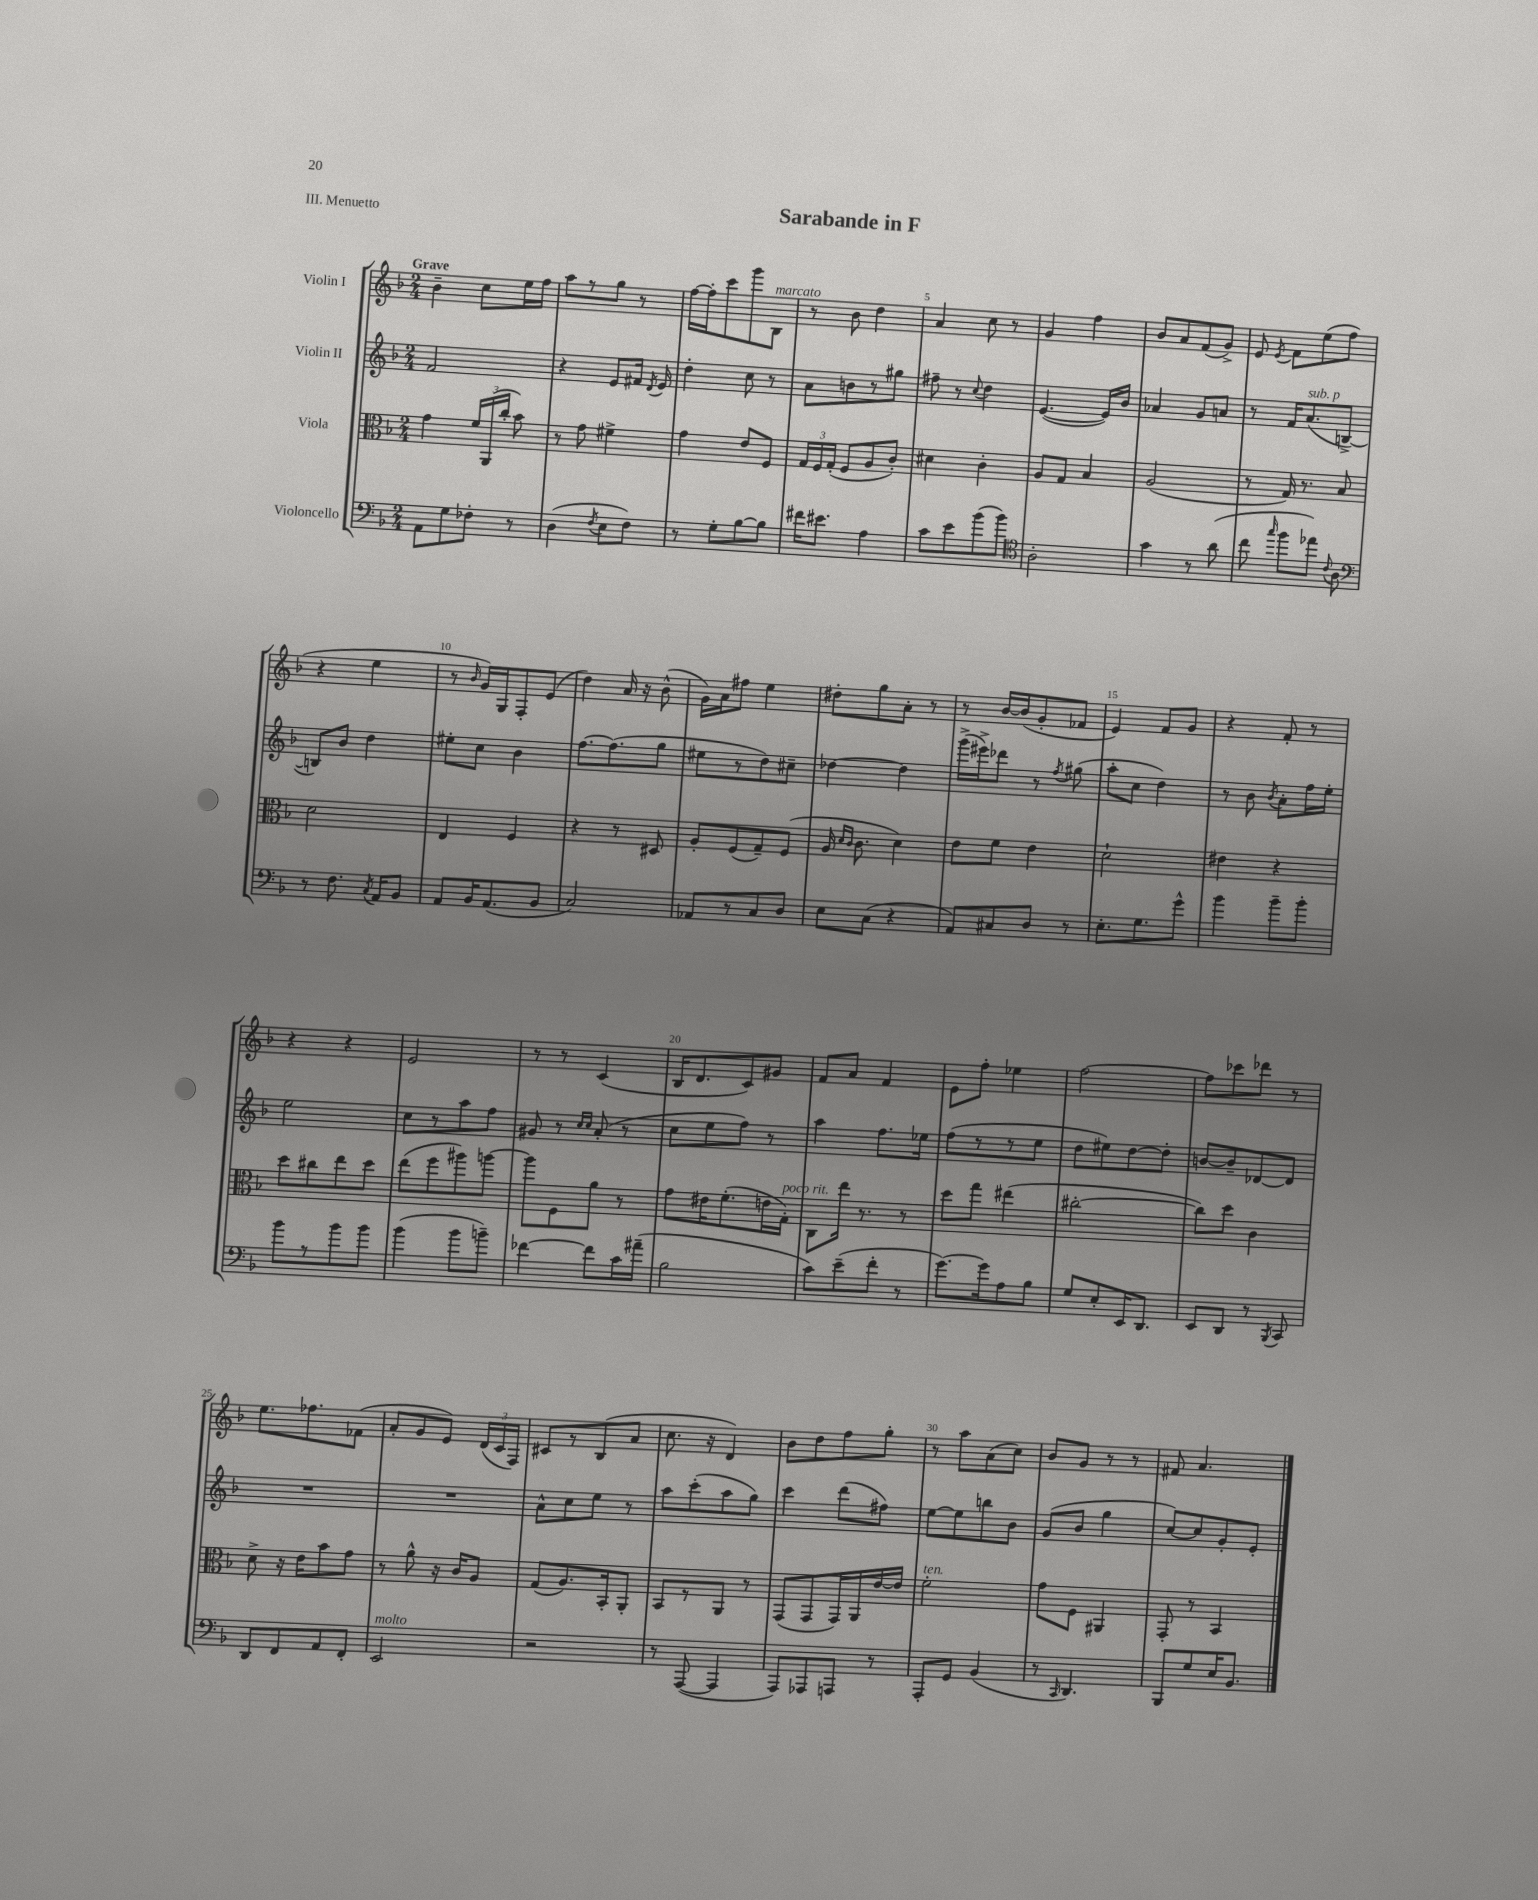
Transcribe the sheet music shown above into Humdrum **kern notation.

**kern	**kern	**kern	**kern
*part4	*part3	*part2	*part1
*staff4	*staff3	*staff2	*staff1
*I"Violoncello	*I"Viola	*I"Violin II	*I"Violin I
*clefF4	*clefC3	*clefG2	*clefG2
*k[b-]	*k[b-]	*k[b-]	*k[b-]
*M2/4	*M2/4	*M2/4	*M2/4
=1	=1	=1	=1
!	!	!	!LO:TX:a:B:t=Grave
8AA\L	4g\	2f/	4b-~\
8G\	.	.	.
8F-X'\J	24f/LL	.	8cc\L
.	(24AA/	.	.
.	24cc'/JJ	.	.
8r	8b-\)	.	16ee\L
.	.	.	16ff\JJ
=2	=2	=2	=2
(4D\	8r	4r	8aa\L
.	8g\	.	8r
8qF/	.	.	.
8E\L	4f#X^\	8e/L	8gg\J
8F\J)	.	16f#X/Jk	8r
.	.	8qd/	.
.	.	16e/	.
=3	=3	=3	=3
8r	4g\	4dd'\	[16ff\LL
.	.	.	16ff'\J]
8G'\L	.	.	8ccc\
[8B-\	8e/L	8cc\	8ggg\
!	!	!	!LO:TX:a:i:t=marcato
8B-\J]	8F/J	8r	8B-\J
=4	=4	=4	=4
16f#X\KL	24G/LL	8a\L	8r
.	24F/	.	.
8.e#X\J	.	.	.
.	(24G'/JJ	.	.
.	8F/L	8bn\	8b-\
4A\	8A/	8r	4dd\
.	8c'/J)	8gg#X\J	.
=5	=5	=5	=5
8c\L	4d#X\	8ff#X~\	4a/
8e\	.	8r	.
.	.	8qqcc/	.
(8b-\	4c'\	4dd\	8cc\
8b-\J)	.	.	8r
=6	=6	=6	=6
*clefC4	*	*	*
2A'\	8A/L	([4.e/	4g/
.	8G/J	.	.
.	4B-/	.	4ff\
.	.	16e/LL])	.
.	.	16b-/JJ	.
=7	=7	=7	=7
4g\	(2A/	4a-X/	8b-/L
.	.	.	8a/
8r	.	8g/L	(8f/
(8a\	.	8an/J	8g^/J)
=8	=8	=8	=8
8cc\	8r	8r	8e/
16qqgg/	.	.	8qe/
8ff\L	16G/)	16f/KL	8f\L
!	!	!LO:TX:a:i:t=sub. p	!
.	8.r	(8.a/	.
8ee-X\J)	.	.	(8ee\
8qqc/	.	.	.
8A\	8B-/	[8Bn^/J	8ff\J
!!LO:LB:g=z
=9	=9	=9	=9
*clefF4	*	*	*
8r	2d\	8Bn/L])	4r
8.F\	.	8b-/J	.
.	.	4dd\	4ee\
8qC/	.	.	.
16AA/KL	.	.	.
8BB-/J	.	.	.
=10	=10	=10	=10
8AA/L	4E/	8ee#X'\L	8r
.	.	.	16qqb-/
16BB-/K	.	8cc\J	16g/LL)
(8.AA/	.	.	16G/J
.	4F/	4b-\	8F'/
8BB-/J	.	.	(8e/J
=11	=11	=11	=11
2C/)	4r	[8.ff\L	4dd\)
.	.	(8.ff\]	.
.	8r	.	16a/
.	.	.	16r
.	8D#X/	8gg\J	(8b-^^\
=12	=12	=12	=12
8AA-X/L	8A'/L	8ee#X\L	16g\LL)
.	.	.	16a\J
8r	(8F/	8r	8ff#X\J
8C/	8G~/)	8dd\)	4ee\
8D/J	(8F/J	8cc#X~\J	.
=13	=13	=13	=13
8E\L	16A/	[4dd-X\	8dd#X'\L
.	16qqd/LL	.	.
.	16qqc/JJ	.	.
.	8.c\	.	.
(8C\J	.	.	8gg\
4r	4d\)	4dd-\]	8a'\J
.	.	.	8r
=14	=14	=14	=14
8AA/L)	8e\L	(16ggg^\LL	8r
.	.	16eee#X^\J)	.
8C#X/	8f\J	8ddd-X\J	[16b-/LL
.	.	.	(16b-/J]
8D/J	4e\	8r	8g'/
.	.	8qff/	.
8r	.	(8gg#X\	8f-X/J
=15	=15	=15	=15
8.E'\L	2d`\	8aa'\L	4e/)
.	.	8cc\J	.
8.G\	.	.	.
.	.	4dd\)	8f/L
8g^^\J	.	.	8g/J
=16	=16	=16	=16
4b-\	4e#X\	8r	4r
.	.	8b-\	.
.	.	8qb-/	.
8b-~\L	4r	8a'\L	8f'/
8b-'\J	.	16ff\L	8r
.	.	16ee'\JJ	.
!!LO:LB:g=z
=17	=17	=17	=17
8b-\L	8dd\L	2ee\	4r
8r	8cc#X\	.	.
8b-\	8ee\	.	4r
8b-\J	8dd\J	.	.
=18	=18	=18	=18
(4b-\	(8ee\L	8cc\L	2e/
.	8ff\	8r	.
8b-\L	8aa#X\)	8aa\	.
8bn~\J)	[8aan\J	8ff\J	.
=19	=19	=19	=19
[4f-X\	8aa\L]	8g#X/	8r
.	8F\	8r	8r
.	.	16qqcc/LL	.
.	.	16qqcc/JJ	.
8f-\L]	8a\J	(8a'/	(4c/
16c\L	8r	8r	.
(16a#X~\JJ	.	.	.
=20	=20	=20	=20
2B-\	8g\L	8cc\L	16B-/KL
.	.	.	8.d/
.	16e#X\K	8ee\	.
.	(8.f'\	.	.
.	.	8ff\J)	8c/)
.	16en\L	8r	8g#X/J
!	!LO:TX:a:i:t=poco rit.	!	!
.	16G'\JJ)	.	.
=21	=21	=21	=21
8c\L)	8C\L	4aa\	8f/L
(8e~\	16ee\Jk	.	8a/J
.	8.r	.	.
8f'\J	.	8.ff\L	4f/
8r	8r	.	.
.	.	16ee-X\Jk	.
=22	=22	=22	=22
[8.g\L)	8dd\L	(8ff\L	8e\L
.	8gg\J	8r	8ff'\J
16g\k]	.	.	.
8A\	(4ee#X\	8r	4ee-X\
8B-\J	.	8ee\J	.
=23	=23	=23	=23
8G/L	[2cc#X'\	8dd\L	[2ff\
8E'/	.	8ee#X\)	.
16EE/K	.	[8dd\	.
8.DD/J	.	.	.
.	.	8dd'\J]	.
=24	=24	=24	=24
8EE/L	8cc#\L])	[8bn/L	8ff\L]
8DD/J	8dd\J	8b~/]	8ccc-X\
8r	4c\	[8d-X/	8ddd-X\J
8qBBB-/	.	.	.
8CC/	.	8d-/J]	8r
!!LO:LB:g=z
=25	=25	=25	=25
8DD/L	8d^\	2r	8.ee\L
8FF/	16r	.	.
.	16e\KL	.	8.ff-X\
8AA/	8b-\	.	.
8FF'/J	8g\J	.	(8f-X\J
=26	=26	=26	=26
!LO:TX:a:i:t=molto	!	!	!
2EE/	8r	2r	8a'/L
.	8a^^\	.	8g/
.	16r	.	8e/J)
.	16c/KL	.	.
.	8A/J	.	(24d/LL
.	.	.	24c/
.	.	.	24F/JJ)
=27	=27	=27	=27
2r	(8G/L	8a^^\L	8c#X/L
.	8.A/)	8cc\	8r
.	.	8ee\J	(8B-/
.	16BB-'/k	.	.
.	8AA'/J	8r	8a/J
=28	=28	=28	=28
8r	8BB-/L	8aa\L	8.cc\
([8AAA/	8r	(8ccc'\	.
.	.	.	16r
4AAA/]	8AA/J	8aa\	4d/)
.	8r	8gg\J)	.
=29	=29	=29	=29
8AAA/L)	(8GG/L	4ccc\	8b-\L
8AAA-X/	8GG/	.	8dd\
8AAAn/J	16GG/L)	(8ddd\L	8ff\
.	16AA/	.	.
8r	[16e/	8ff#X\J)	8gg'\J
.	16e/JJ]	.	.
=30	=30	=30	=30
!	!LO:TX:a:i:t=ten.	!	!
8AAA'/L	2f'\	[8ee\L	8r
8GG/J	.	8ee\]	8aa\L
(4BB-/	.	8bbn\	(8a\
.	.	8b-\J	8cc\J)
=31	=31	=31	=31
8r	8g\L	(8g/L	8b-/L
16qqCC/	.	.	.
4.DD/)	8F\J	8b-/J	8g/J
.	4AA#X/	4gg\	8r
.	.	.	8r
=32	=32	=32	=32
8BBB-/L	8GG'/	[8cc/L)	8f#X/
8G/	8r	8cc/]	4.a/
16E/K	4BB-/	8g'/	.
8.BB-/J	.	.	.
.	.	8e'/J	.
==	==	==	==
*-	*-	*-	*-
